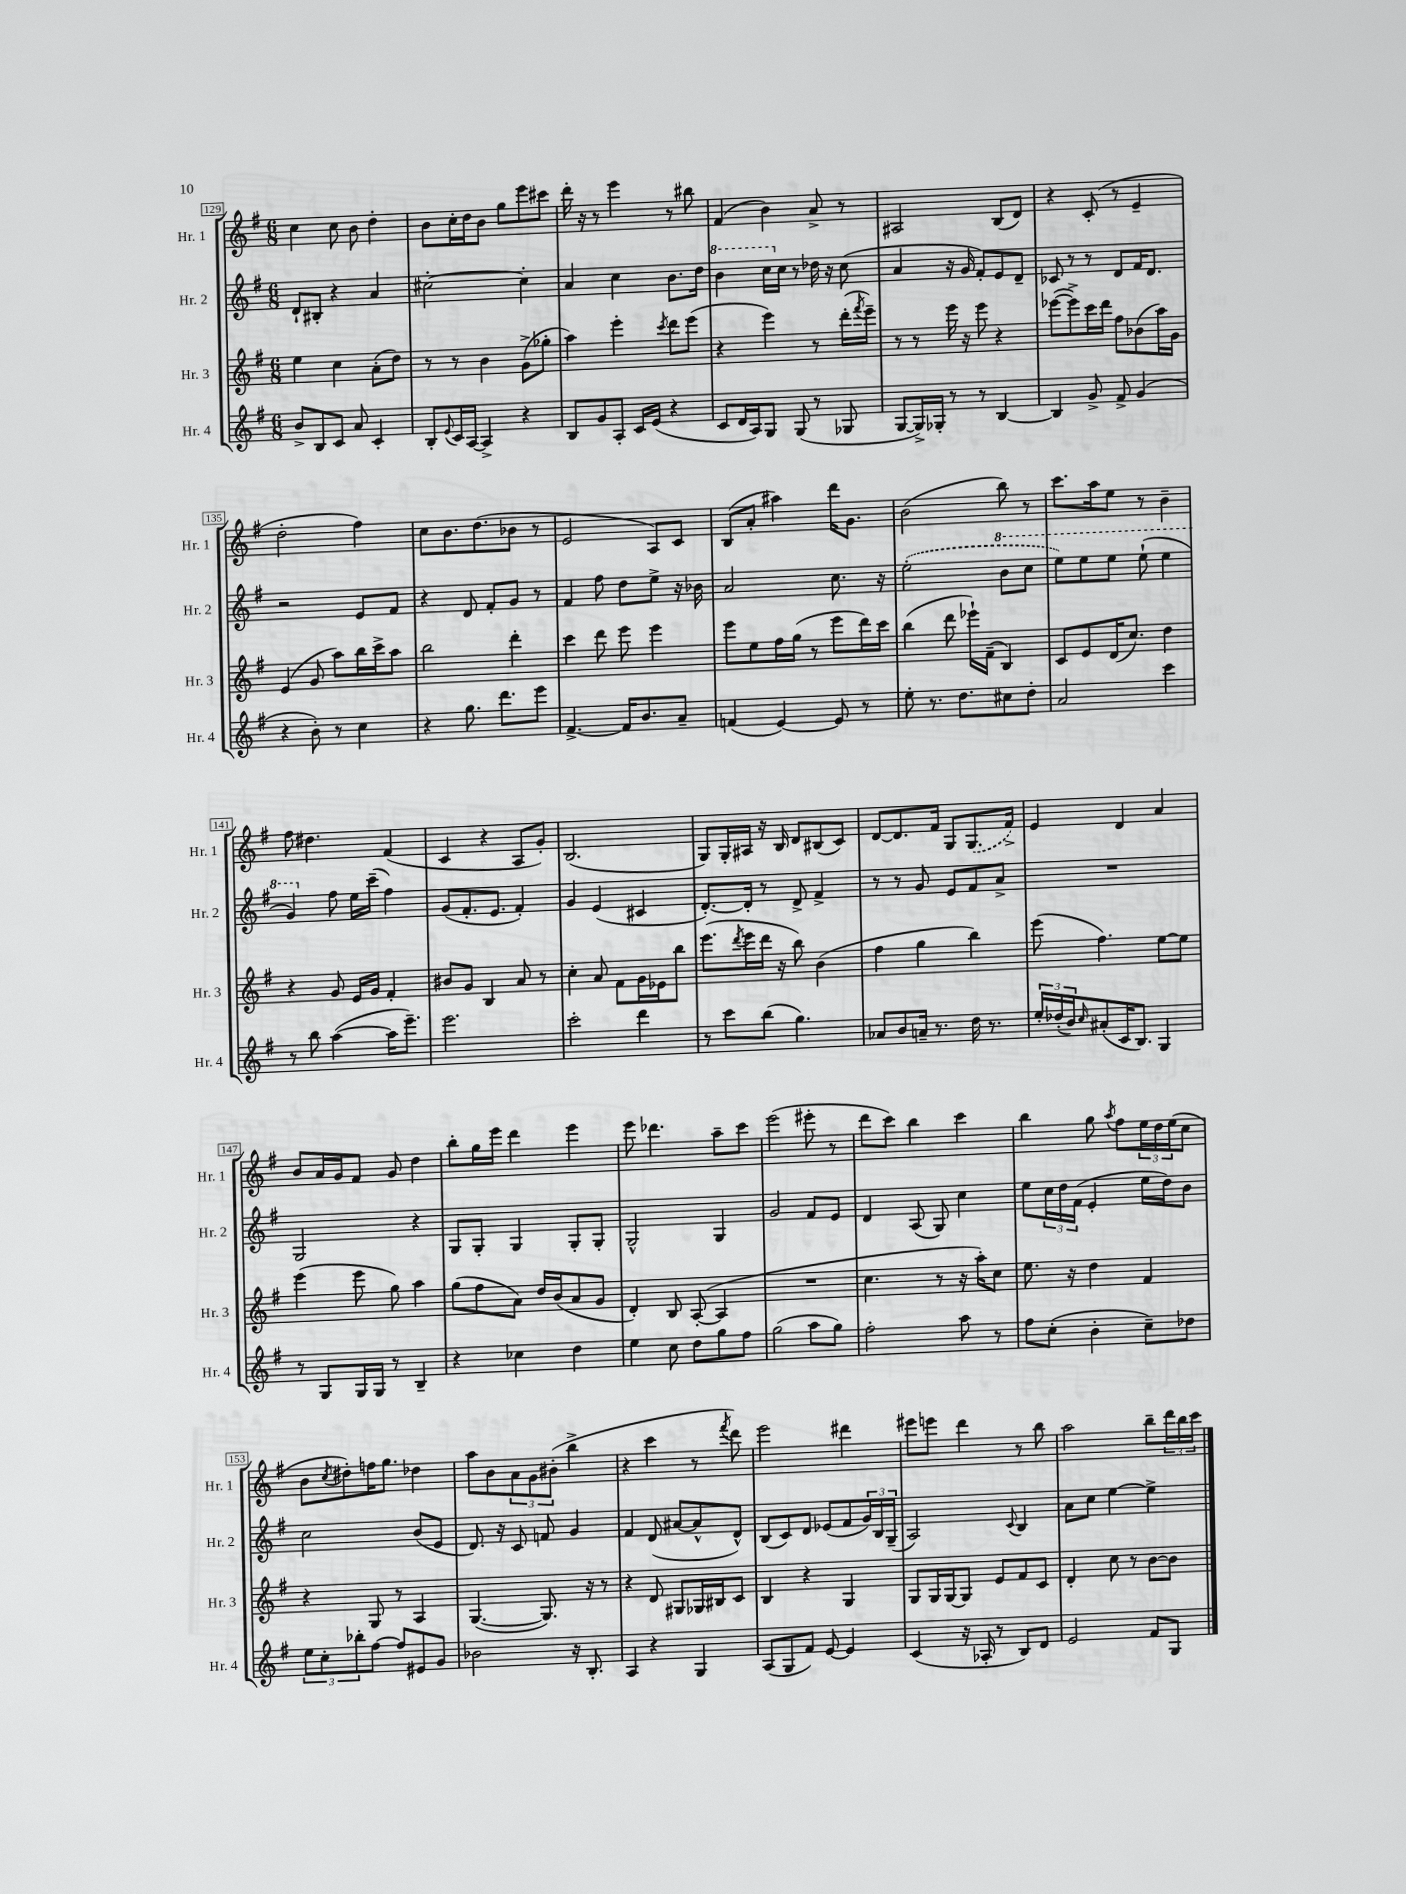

**kern	**kern	**kern	**kern
*part4	*part3	*part2	*part1
*staff4	*staff3	*staff2	*staff1
*I"Hr. 4	*I"Hr. 3	*I"Hr. 2	*I"Hr. 1
*I'Hr. 4	*I'Hr. 3	*I'Hr. 2	*I'Hr. 1
*clefG2	*clefG2	*clefG2	*clefG2
*k[f#]	*k[f#]	*k[f#]	*k[f#]
*M6/8	*M6/8	*M6/8	*M6/8
=129	=129	=129	=129
8b^/L	4ee\	8d`/L	4cc\
8B/	.	8B#X'/J	.
8c/J	4cc\	4r	8cc\
8a/	.	.	8b\
4c'/	(8a'\L	4a/	4dd'\
.	8dd\J)	.	.
=130	=130	=130	=130
8B'/L	8r	[2cc#X'\	8b\L
8qqe/	.	.	.
16c/L	8r	.	16cc'\L
[16A/JJ	.	.	16dd\J
4A^/]	4b\	.	8b\J
.	.	.	8gg\L
4r	(8g^\L	4cc#'\]	8eee\
.	8gg-X'\J	.	8ccc#X\J
=131	=131	=131	=131
8B/L	4aa\)	4a/	16ddd'\
.	.	.	16r
8g/	.	.	8r
8A'/J	4eee'\	4cc\	4eee\
16c/LL	.	.	.
(16e/JJ	.	.	.
.	8qccc/	.	.
4r	8ddd\L	8.b\L	8r
.	(8eee\J	.	8bb#X\
.	.	16dd\Jk	.
=132	=132	=132	=132
*	*	*8va	*
8c/L	4r	4bb\	(4f#/
16d/L	.	.	.
16A/J)	.	.	.
8G/J	4eee\)	16ccc\LL	4b\)
*	*	*X8va	*
.	.	16cc\JJ	.
(8G/	.	8r	.
8r	8r	16dd-X\	8a^/
.	.	16r	.
8G-X/	(16ddd'\LL	(8cc\	8r
.	8qfff#/	.	.
.	16eee~\JJ)	.	.
=133	=133	=133	=133
[8G/L	8r	4a/	2A#X/
16G^/L])	8r	.	.
16G-X'/JJ	.	.	.
8r	16eee\	16r	.
.	16r	16g/	.
8r	8eee\	8f#'/L)	.
[4B/	4r	8e/	(8B/L
.	.	8d~/J	8d/J)
=134	=134	=134	=134
4B/]	([8eee-X\L	8c-X/	4r
.	8eee-^\])	8r	.
8g^/	16ccc\L	8r	(8c'/
.	16ddd\JJ	.	.
8f#^/	8ff#\L	8d/L	8r
(4g/	(8b-X\	16f#/K	4e~/
.	.	8.d/J	.
.	16aa\L)	.	.
.	16g\JJ	.	.
!!LO:LB:g=z
=135	=135	=135	=135
4r	(4e/	2r	2dd'\
8b'\)	8g/	.	.
8r	8aa\L)	.	.
4cc\	16bb\L	8e/L	4ff#\)
.	16ccc^\J	.	.
.	8aa\J	8f#/J	.
=136	=136	=136	=136
4r	2bb\	4r	8cc\L
.	.	.	8.b\
8.gg\	.	8d/	.
.	.	.	(8.dd\
.	.	8f#'/L	.
8.ddd\L	.	.	.
.	4ddd'\	8g/J	8b-X\J
8eee\J	.	8r	8r
=137	=137	=137	=137
[4.f#^/	4ccc\	4f#/	2e/
.	8ddd\	8ff#\	.
16f#/KL]	8eee\	8dd\L	.
8.b/	.	.	.
.	4eee\	8ee^\J	8A/L)
8a~/J	.	16r	8c/J
.	.	16b-X\	.
=138	=138	=138	=138
(4fn/	8eee\L	2a/	(8B/L
.	8ee\	.	8a'/J
[4e/)	16ff#\L	.	4aa#X\)
.	(16gg\JJ	.	.
.	8r	.	.
8e/]	8eee\L	8.cc\	16ddd\KL
.	.	.	8.g\J
8r	16ddd\L)	.	.
.	16ccc\JJ	16r	.
=139	=139	=139	=139
8ee'\	(4bb\	(2ee'\	(2b\
8.r	.	.	.
.	8ddd\	.	.
8.dd\L	.	.	.
.	16eee-X`\LL)	.	.
.	(16f#~\JJ	.	.
*	*	*8va	*
8cc#X\	4B/)	8bb\L	8bb\)
8dd'\J	.	8ccc\J	8r
=140	=140	=140	=140
2a/	8c/L	8eee\L)	8.ccc\L
.	8e/	8eee\	.
.	.	.	16aa\k
.	(16d/K	8eee\J	8ee\J
.	8.cc/J)	.	.
.	.	(8eee`\	8r
4ccc\	4dd\	4eee\	4b~\
!!LO:LB:g=z
=141	=141	=141	=141
8r	4r	4gg/)	8ff#\
8bb\	.	.	4.dd#X\
*	*	*X8va	*
([4aa\	8g/	8ff#\	.
.	16e/LL	16ee\LL	.
.	16g/JJ	(16ccc~\JJ	.
16aa\KL]	4f#'/	4ff#\)	(4f#/
8.eee~\J)	.	.	.
=142	=142	=142	=142
2.eee\	8b#X/L	(8g/L	4c/
.	8g/J	8.f#'/	.
.	4B/	.	4r
.	.	8.e/J	.
.	8a/	4f#'/)	8A/L
.	8r	.	8g'/J)
=143	=143	=143	=143
2ccc'\	4cc'\	4g/	(2.B/
.	8a/	(4e/	.
.	8f#\L	.	.
4ddd\	16g\L	4c#X/	.
.	16e-X\J	.	.
.	8bb\J	.	.
=144	=144	=144	=144
8r	(8.eee\L	[8.d'/L)	8G/L)
8ccc\L	.	.	16G'/L
.	8qddd/	.	.
.	16eee\L	16d'/Jk]	16A#X/JJ
(8bb\J	16ddd\JJ	8r	16r
.	16r	.	16B/
4.gg\)	8bb\)	8d^/	8d/L
.	(4b\	4f#^/	(8B#X/
.	.	.	8c/J)
=145	=145	=145	=145
8a-X/L	4ff#\	8r	[8d/L
8b/	.	8r	8.d/]
16an~/Jk	4gg\	8g/	.
8.r	.	.	16f#/Jk
.	.	8e/L	8G/L
16dd\	4bb\)	8f#/	(8.G/
8.r	.	.	.
.	.	8a^/J	.
.	.	.	16f#^/Jk)
=146	=146	=146	=146
24ee'/LL	(8eee\	2.r	4e/
(24dd-X'/	.	.	.
24b/J)	.	.	.
16qqcc/	.	.	.
(8a#X'/	4.ff#\)	.	.
16c/K	.	.	4d/
8.B/J)	.	.	.
4G/	[8ee\L	.	4a/
.	8ee\J]	.	.
!!LO:LB:g=z
=147	=147	=147	=147
8r	(4eee\	2G/	8b/L
8G/L	.	.	16a/L
.	.	.	16g/J
16G/L	8eee\	.	8f#/J
16G/JJ	.	.	.
8r	8gg\)	.	8g/
4B~/	4aa\	4r	4dd\
=148	=148	=148	=148
4r	(8gg\L	8G/L	8bb'\L
.	8ff#\	8G'/J	16gg\L
.	.	.	16eee\JJ
4cc-X\	8a\J)	4G/	4ddd\
.	16dd/LL	.	.
.	(16b/J	.	.
4dd\	8a/	8G'/L	4eee\
.	8g/J	8G'/J	.
=149	=149	=149	=149
4ee\	4d'/)	2G^^/	8eee\
.	.	.	4.ddd-X\
8cc\	8B/	.	.
8dd\L	([8A'/	.	.
8gg\	4A/]	4G/	8aa~\L
8ff#\J	.	.	8ccc\J
=150	=150	=150	=150
(2gg\	2.r	2g/	(2eee\
8aa\L	.	8f#/L	8eee#X'\
8gg\J)	.	8e/J	8r
=151	=151	=151	=151
2ff#'\	4.cc\	4d/	8ddd\L
.	.	.	8ccc\J)
.	.	(8A/	4bb\
.	8r	8G/)	.
8aa\	16r	4cc\	4ccc\
.	16aa'\KL)	.	.
8r	8cc\J	.	.
=152	=152	=152	=152
8ff#\L	8.ee\	8ee\L	4bb\
(8cc'\J	.	24cc\L	.
.	.	24dd\	.
.	16r	.	.
.	.	(24f#\JJ	.
4b'\	4dd\	4e'/	8gg\
.	.	.	8qaa/
.	.	.	8ff#\L
8cc~\L)	4f#/	16ee\LL	24ee\L
.	.	.	24dd\
.	.	16dd\J)	.
.	.	.	(24ee\J
8dd-X\J	.	8b\J	8cc\J
!!LO:LB:g=z
=153	=153	=153	=153
12ee\L	4r	2cc\	8b\L
12cc'\	.	.	.
.	.	.	8qcc/
.	.	.	8dd#X'\)
12bb-X'\	.	.	.
[8ff#\J	8G/	.	16ffn\K
.	.	.	8.gg\J
8ff#/L]	8r	.	.
8e#X/	4A/	(8b/L	4dd-X\
8g/J	.	8e/J	.
=154	=154	=154	=154
2b-X\	([4.G/	8.d/)	8aa\L
.	.	.	8b\
.	.	16r	.
.	.	8c/	12a\
.	.	.	12g\
.	8.G/])	8fn/	.
.	.	.	(12b#X'\J
16r	.	4g/	4bb^\
8.B'/	16r	.	.
.	8r	.	.
=155	=155	=155	=155
4A/	4r	4f#/	4r
4r	8d/	(8d/	4ccc\
.	8G#X/L	[8a#X/L	.
4G/	16G-X/L	8a#^^/]	8r
.	16B#X/J	.	.
.	.	.	8qfff#/
.	8c/J	8d^^/J)	8ddd\)
=156	=156	=156	=156
(8A/L	4B/	(8B/L	2eee\
8G/	.	8c/)	.
8f#/J)	4r	8d/J	.
[8e/	.	(8e-X/L	.
4e/]	4G/	8f#/	4ddd#X\
.	.	24g/L)	.
.	.	24B/	.
.	.	(24G~/JJ	.
=157	=157	=157	=157
(4c/	8G/L	2A/)	8eee#X\L
.	16G/L	.	8eeen\J
.	[16G/J	.	.
16r	8G/J]	.	4ddd\
16A-X'/	.	.	.
8r	8e/L	.	.
.	.	8qqc/	.
8B/L)	8f#/	4B/	8r
8d/J	8c/J	.	8bb\
=158	=158	=158	=158
2e/	4d'/	8a\L	2aa\
.	.	8cc\J	.
.	8cc\	[4ee\	.
.	8r	.	.
8f#/L	[8b\L	4ee^\]	8bb~\L
8G/J	8b\J]	.	24ddd\L
.	.	.	24bb\
.	.	.	24ccc\JJ
==	==	==	==
*-	*-	*-	*-
